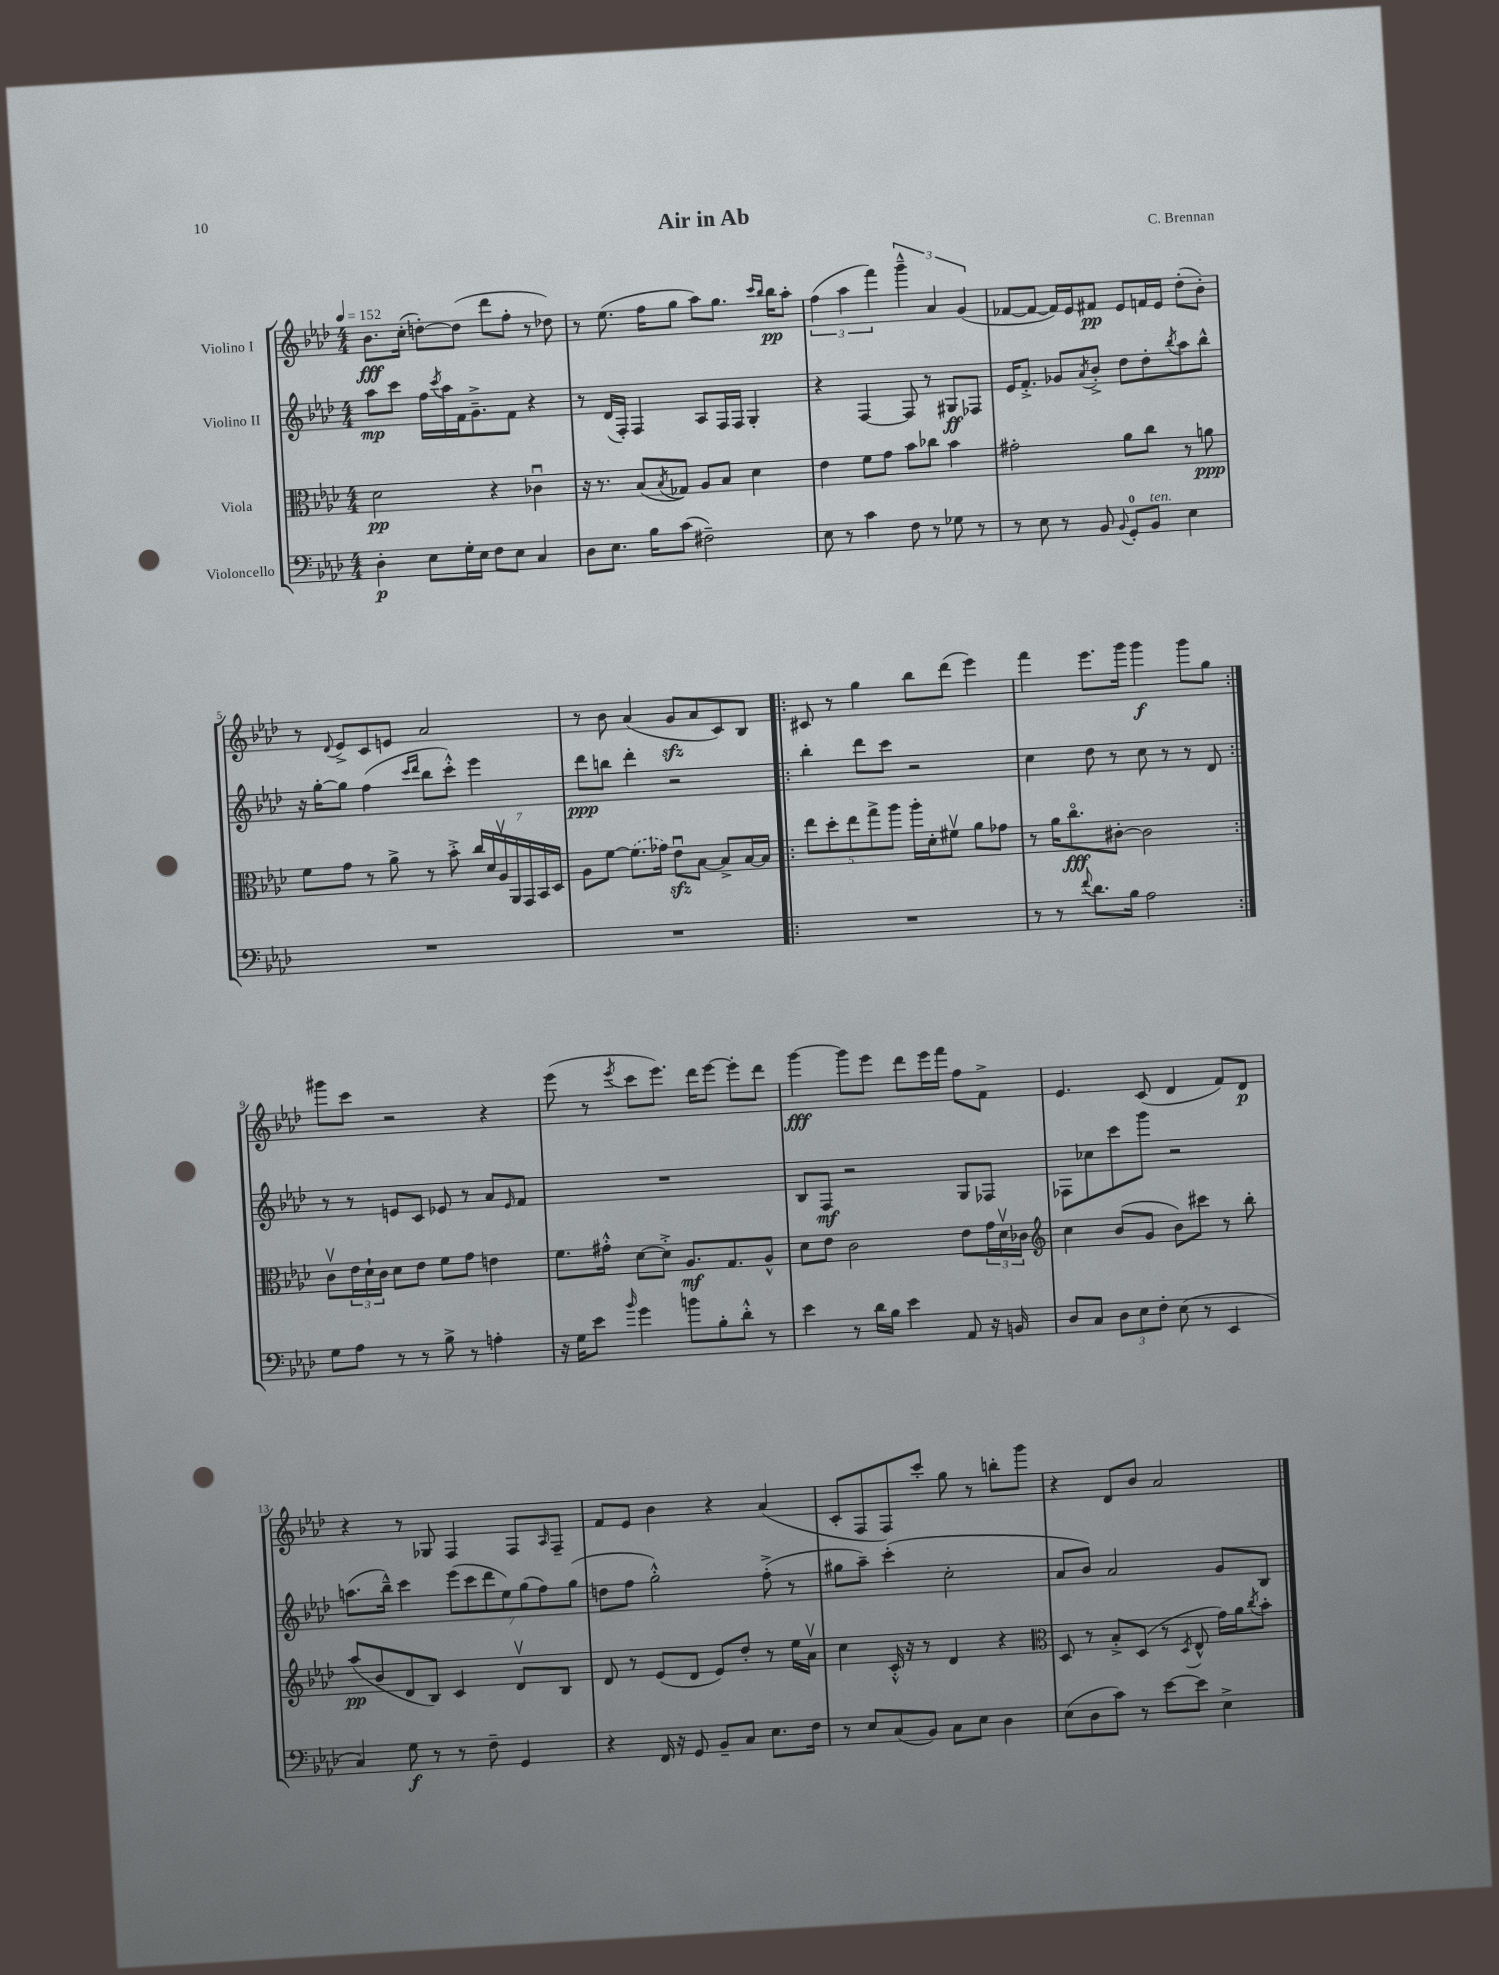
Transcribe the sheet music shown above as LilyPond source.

\header { title = "Air in Ab" composer = "C. Brennan" }
<<
\new StaffGroup <<
\new Staff = "s0" \with { instrumentName = "Violino I" } {
    \clef treble \key aes \major \numericTimeSignature \time 4/4 \tempo 4 = 152
    bes'8.\fff c''16-.( d''8~-.) d''8( des'''8 f''8-. r8 des''8) |
    r8 ees''8.( f''16 g''8 aes''8) g''8. \grace { c'''16 bes''16 } bes''16\pp aes''8-. |
    \tuplet 3/2 { f''4( aes''4 f'''4) } \tuplet 3/2 { g'''4---^ aes'4 g'4( } |
    fes'8~ fes'8~ fes'16) ees'16 fis'8\pp ees'8 f'16 ees'16 des''8-.( bes'8-.) |
    r8 \appoggiatura { des'8 } ees'8-> c'8 e'8 aes'2 |
    r8 bes'8 aes'4( g'8\sfz aes'8 c'8) bes8 |
    \repeat volta 2 { cis'8 r8 g''4 bes''8 des'''8( ees'''4) |
    f'''4 ees'''8. g'''16 g'''4\f g'''8 g''8 | }
    gis'''8 c'''8 r2 r4 |
    ees'''8( r8 \acciaccatura { ees'''8 } c'''8 ees'''8.) des'''16 ees'''8~ ees'''8-. des'''8 |
    g'''4~\fff g'''8 ees'''8 des'''8 ees'''16 f'''16 f''8 f'8-> |
    ees'4. c'8( des'4 f'8) des'8\p |
    r4 r8 ges8 f4 f8 \grace { aes16 } f8-- |
    f'8 ees'8 bes'4 r4 aes'4( |
    c'8-. f8 f8) c'''8-. g''8 r8 b''8-. g'''8 |
    r4 des'8 bes'8 aes'2 \bar "|." |
}
\new Staff = "s1" \with { instrumentName = "Violino II" } {
    \clef treble \key aes \major \numericTimeSignature \time 4/4
    aes''8\mp c'''8 f''16 \acciaccatura { c'''8 } aes''16 f'16 g'8.---> f'8 r4 |
    r8 des'16( f16-.) f4 aes8 f16 f16 g4-. |
    r4 f4~ f8 r8 gis8\ff fes8 |
    ees'16 f'8.-.-> ges'8 \acciaccatura { aes'8 } bes'8-.-> des''8 des''8-. \acciaccatura { bes''8 } aes''8 bes''8-^ |
    r16 g''16~-. g''8 f''4( \grace { c'''16 des'''16 } bes''8 c'''8-.-^) ees'''4 |
    des'''8\ppp b''8 des'''4-. r2 |
    \repeat volta 2 { bes''4-. des'''8 c'''8 r2 |
    c''4 des''8 r8 c''8 r8 r8 des'8 | }
    r8 r8 e'8 c'8 ees'8 r8 aes'8 \grace { ees'16 } f'8 |
    R1 |
    bes8 f8\mf r2 g8 fes8 |
    fes8 ces''8 c'''8 g'''8 r2 |
    a''8.( bes''16---^) c'''4 \tuplet 7/4 { ees'''8( c'''8 des'''8 ees''8) g''8( f''8) g''8( } |
    d''8 f''8 g''2-.-^) f''8-.->( r8 |
    gis''8 aes''8--) c'''4-.( c''2-. |
    aes'8 bes'8) aes'2 g'8 bes8 \bar "|." |
}
\new Staff = "s2" \with { instrumentName = "Viola" } {
    \clef alto \key aes \major \numericTimeSignature \time 4/4
    des'2\pp r4 ces'4\downbow |
    r16 r8. bes8( \acciaccatura { bes8 } ges8) aes8 bes8 des'4 |
    ees'4 f'8 g'8 bes'8 ces''8 bes'4 |
    gis'2-. aes'8 c''8 r8 a'8\ppp |
    f'8 g'8 r8 aes'8-> r8 bes'8-.-> \tuplet 7/4 { c''16 des'16 aes16\upbow aes,16 g,16 bes,16 des16 } |
    aes8 f'8~ \once \slurDashed f'8.( ges'16) ees'8\downbow\sfz bes8~ bes8-> bes16~ bes16 |
    \repeat volta 2 { \tuplet 5/4 { ees''8 des''8-. ees''8 g''8-> aes''8 } aes''16-. des'16-. fis'8\upbow aes'8 ges'8 |
    r8 aes'16 c''8.\flageolet\fff cis'8~-. cis'2 | }
    c'8\upbow \tuplet 3/2 { ees'16 des'16-! c'16 } des'8 ees'8 f'8 g'8 e'4 |
    f'8. gis'16-.-^ des'8~ des'8-.-> aes8.\mf g8. aes8-^ |
    des'8 ees'8 c'2 ees'8 \tuplet 3/2 { g'16 des'16\upbow ces'16 } |
    \clef treble c''4 bes'8( g'8 bes'8) cis'''8 r8 bes''8-. |
    aes''8\pp( bes'8 des'8 bes8) c'4 des'8\upbow bes8 |
    des'8 r8 ees'8( des'8 ees'8) des''8-. r8 ees''16 aes'16\upbow |
    c''4 c'16-.-^ r16 r8 des'4 r4 |
    \clef alto des8 r8 bes8-.-> des8( r8 \acciaccatura { des8 } ees8-^ g'16) aes'16 \acciaccatura { c''8 } bes'8-. \bar "|." |
}
\new Staff = "s3" \with { instrumentName = "Violoncello" } {
    \clef bass \key aes \major \numericTimeSignature \time 4/4
    des4-.\p ees8 g16-. ees16 f8 ees8 c4 |
    des8 ees8. bes16 c'8( fis2--) |
    ees8 r8 c'4 f8 r8 ges8 r8 |
    r8 ees8 r8 bes,8 \appoggiatura { bes,8 } g,8-0-. bes,8^\markup { \italic "ten." } ees4 |
    R1 |
    R1 |
    \repeat volta 2 { R1 |
    r8 r8 \appoggiatura { f'8 } des'8. bes16 aes2 | }
    g8 aes8 r8 r8 bes8-> r8 a4-. |
    r16 g16 ees'8 \grace { bes'16 } g'4 b'8 bes8-. des'8-.-^ r8 |
    ees'4 r8 des'16 bes16 ees'4 aes,8 r16 b,16 |
    des8 c8 \tuplet 3/2 { des8 ees8 f8-. } ees8( r8 ees,4 |
    c4) g8\f r8 r8 f8-- g,4 |
    r4 f,16 r16 g,8 bes,8-- c8 ees8. f16 |
    r8 ees8 c8( bes,8) c8 ees8 des4 |
    ees8( des8 c'8) r8 ees'8~ ees'8 ees4-> \bar "|." |
}
>>
>>
